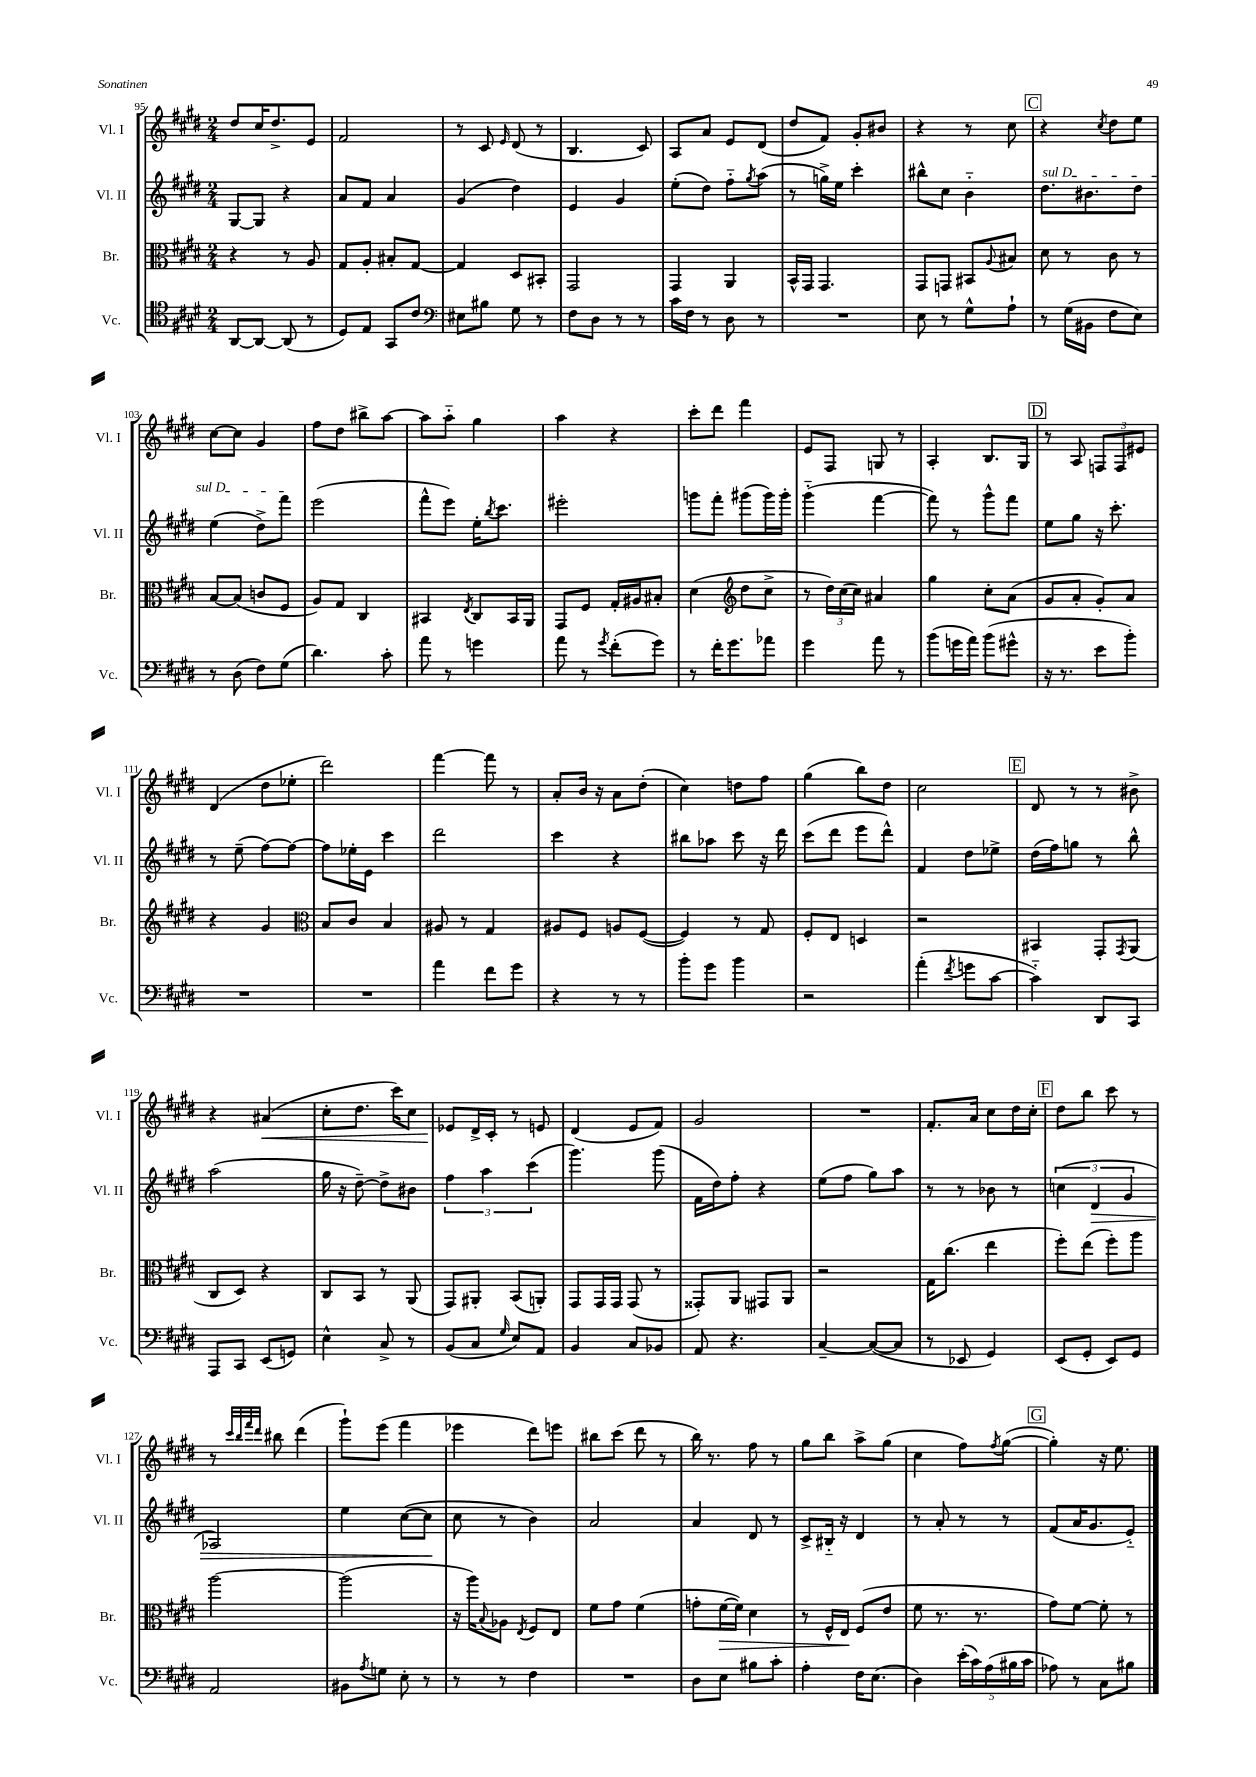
<<
\new StaffGroup <<
\new Staff = "s0" \with { instrumentName = "Vl. I" shortInstrumentName = "Vl. I" } {
    \clef treble \key e \major \numericTimeSignature \time 2/4
    dis''8 cis''16 dis''8.-> e'8 |
    fis'2 |
    r8 cis'8 \grace { e'16 } dis'8( r8 |
    b4. cis'8) |
    a8 a'8 e'8 dis'8( |
    dis''8 fis'8) gis'8-. bis'8 |
    r4 r8 cis''8 |
    \mark \markup { \box "C" } r4 \acciaccatura { cis''8 } dis''8 e''8 |
    cis''8~ cis''8 gis'4 |
    fis''8 dis''8 bis''8-> a''8~ |
    a''8 a''8-_ gis''4 |
    a''4 r4 |
    cis'''8-. dis'''8 fis'''4 |
    e'8 fis8 g8 r8 |
    a4-. b8. gis16 |
    \mark \markup { \box "D" } r8 a8 \tuplet 3/2 { f8 f8 eis'8 } |
    dis'4( dis''8 ees''8-. |
    dis'''2) |
    fis'''4~ fis'''8 r8 |
    a'8-. b'16 r16 a'8 dis''8-.( |
    cis''4) d''8 fis''8 |
    gis''4( b''8) dis''8 |
    cis''2 |
    \mark \markup { \box "E" } dis'8 r8 r8 bis'8-> |
    r4 ais'4\<( |
    cis''8-. dis''8. cis'''16) cis''8 |
    ees'8\! dis'16-> cis'16-. r8 e'8 |
    dis'4( e'8 fis'8) |
    gis'2 |
    R2 |
    fis'8.-. a'16 cis''8 dis''16 cis''16-. |
    \mark \markup { \box "F" } dis''8 b''8 cis'''8 r8 |
    r8 \grace { cis'''32 b''32 fis'''32 dis'''32 } bis''8 dis'''4( |
    gis'''8-!) e'''8( fis'''4 |
    ees'''4 dis'''8) e'''8 |
    bis''8 cis'''8( dis'''8 r8 |
    b''16) r8. fis''8 r8 |
    gis''8 b''8 a''8-> gis''8( |
    cis''4 fis''8) \acciaccatura { fis''8 } gis''8~( |
    \mark \markup { \box "G" } gis''4-.) r16 e''8. \bar "|." |
}
\new Staff = "s1" \with { instrumentName = "Vl. II" shortInstrumentName = "Vl. II" } {
    \clef treble \key e \major \numericTimeSignature \time 2/4
    gis8~ gis8 r4 |
    a'8 fis'8 a'4 |
    gis'4( dis''4) |
    e'4 gis'4 |
    e''8-.( dis''8) fis''8-_ \acciaccatura { gis''8 } a''8( |
    r8 g''16->) e''16 cis'''4-. |
    bis''8-^ cis''8 b'4-_ |
    \mark \markup { \box "C" } \once \override TextSpanner.bound-details.left.text = \markup { \italic "sul D" } dis''8.\startTextSpan bis'8. dis''8 |
    e''4( dis''8->) fis'''8\stopTextSpan |
    e'''2( |
    fis'''8-^ e'''8) e''16-. \acciaccatura { b''8 } cis'''8. |
    eis'''2-. |
    g'''8 fis'''8-. gis'''8( gis'''16) gis'''16-. |
    gis'''4-_( fis'''4~ |
    fis'''8) r8 gis'''8-^ fis'''8 |
    \mark \markup { \box "D" } e''8 gis''8 r16 cis'''8.-. |
    r8 e''8--( fis''8~) fis''8~ |
    fis''8 ees''16-. e'16 cis'''4 |
    dis'''2 |
    cis'''4 r4 |
    bis''8 aes''8 cis'''8 r16 dis'''16 |
    cis'''8( dis'''8 e'''8 dis'''8-^) |
    fis'4 dis''8 ees''8-> |
    \mark \markup { \box "E" } dis''16( fis''16) g''8 r8 b''8-^ |
    a''2( |
    gis''16 r16 dis''8~--) dis''8-> bis'8 |
    \tuplet 3/2 { fis''4 a''4 cis'''4( } |
    gis'''4.) gis'''8( |
    fis'16 dis''16) fis''8-. r4 |
    e''8( fis''8 gis''8) a''8 |
    r8 r8 bes'8 r8 |
    \mark \markup { \box "F" } \tuplet 3/2 { c''4( dis'4\> gis'4 } |
    aes2) |
    e''4 cis''8~( cis''8\! |
    cis''8 r8 b'4) |
    a'2 |
    a'4 dis'8 r8 |
    cis'8-> bis16-_ r16 dis'4 |
    r8 a'8-. r8 r8 |
    \mark \markup { \box "G" } fis'8( a'16 gis'8. e'8-_) \bar "|." |
}
\new Staff = "s2" \with { instrumentName = "Br." shortInstrumentName = "Br." } {
    \clef alto \key e \major \numericTimeSignature \time 2/4
    r4 r8 a8 |
    gis8 a8-. bis8-. gis8~ |
    gis4 dis8 bis,8-. |
    gis,2 |
    gis,4 a,4 |
    b,16-^ gis,16 gis,4. |
    gis,8 g,8 bis,8 \appoggiatura { a8 } bis8 |
    \mark \markup { \box "C" } dis'8 r8 cis'8 r8 |
    b8~ b8( c'8 fis8 |
    a8) gis8 cis4 |
    bis,4 \acciaccatura { e8 } cis8 bis,16 a,16 |
    gis,8 fis8 gis16-. ais16 bis8-. |
    dis'4( \clef treble dis''8 cis''8-> |
    r8 \tuplet 3/2 { dis''16) cis''16( cis''16) } ais'4 |
    gis''4 cis''8-. a'8( |
    \mark \markup { \box "D" } gis'8 a'8-. gis'8-.) a'8 |
    r4 gis'4 |
    \clef alto b8 cis'8 b4 |
    ais8 r8 gis4 |
    ais8 fis8 a8 fis8~( |
    fis4) r8 gis8 |
    fis8-. e8 d4 |
    r2 |
    \mark \markup { \box "E" } bis,4 gis,8-. \acciaccatura { gis,8 } a,8( |
    cis8 dis8) r4 |
    cis8 b,8 r8 a,8( |
    gis,8) ais,8-. b,8( a,8-.) |
    gis,8 gis,16 gis,16 gis,8( r8 |
    gisis,8-.) a,8 gis,8 a,8 |
    r2 |
    gis16 cis''8.( e''4 |
    \mark \markup { \box "F" } fis''8-.) e''8( fis''8-.) a''8 |
    a''2~ |
    a''2( |
    r16 a''16) \appoggiatura { b8 } aes8 \acciaccatura { e8 } fis8 e8 |
    fis'8 gis'8 fis'4( |
    g'8-. fis'16~\> fis'16) dis'4 |
    r8 fis16-^ e16\! fis8( e'8 |
    fis'8 r8. r8. |
    \mark \markup { \box "G" } gis'8) fis'8~ fis'8-. r8 \bar "|." |
}
\new Staff = "s3" \with { instrumentName = "Vc." shortInstrumentName = "Vc." } {
    \clef tenor \key e \major \numericTimeSignature \time 2/4
    a,8~ a,8~ a,8( r8 |
    dis8) e8 gis,8 cis'8 |
    \clef bass eis8 bis8 gis8 r8 |
    fis8 dis8 r8 r8 |
    cis'16 fis16 r8 dis8 r8 |
    R2 |
    e8 r8 gis8-^ a8-! |
    \mark \markup { \box "C" } r8 gis16( bis,16 fis8 e8) |
    r8 dis8( fis8) gis8( |
    dis'4.) cis'8-. |
    a'8 r8 g'4 |
    a'8 r8 \acciaccatura { gis'8 } fis'8-.( gis'8) |
    r8 fis'16-. gis'8. aes'8 |
    gis'4 a'8 r8 |
    b'8( g'16 a'16) b'8( gis'8-^ |
    \mark \markup { \box "D" } r16 r8. e'8 b'8-.) |
    R2 |
    R2 |
    a'4 fis'8 gis'8 |
    r4 r8 r8 |
    b'8-. gis'8 b'4 |
    r2 |
    a'4-.( \acciaccatura { fis'8 } g'8 cis'8~ |
    \mark \markup { \box "E" } cis'4-_) dis,8 cis,8 |
    a,,8 cis,8 e,8( g,8) |
    e4-^ cis8-> r8 |
    b,8( cis8 \grace { gis16 } e8) a,8 |
    b,4 cis8 bes,8 |
    a,8 r4. |
    cis4~-- cis8~( cis8 |
    r8 ees,8 gis,4) |
    \mark \markup { \box "F" } e,8( gis,8-. e,8) gis,8 |
    a,2 |
    bis,8 \acciaccatura { a8 } g8 e8-. r8 |
    r8 r8 fis4 |
    R2 |
    dis8 e8 bis8 cis'8-. |
    a4-. fis16 e8.( |
    dis4) \tuplet 5/4 { e'16-.( cis'16) a16( bis16 cis'16 } |
    \mark \markup { \box "G" } aes8) r8 cis8 bis8 \bar "|." |
}
>>
>>
\layout { \context { \Score currentBarNumber = #95 } }
